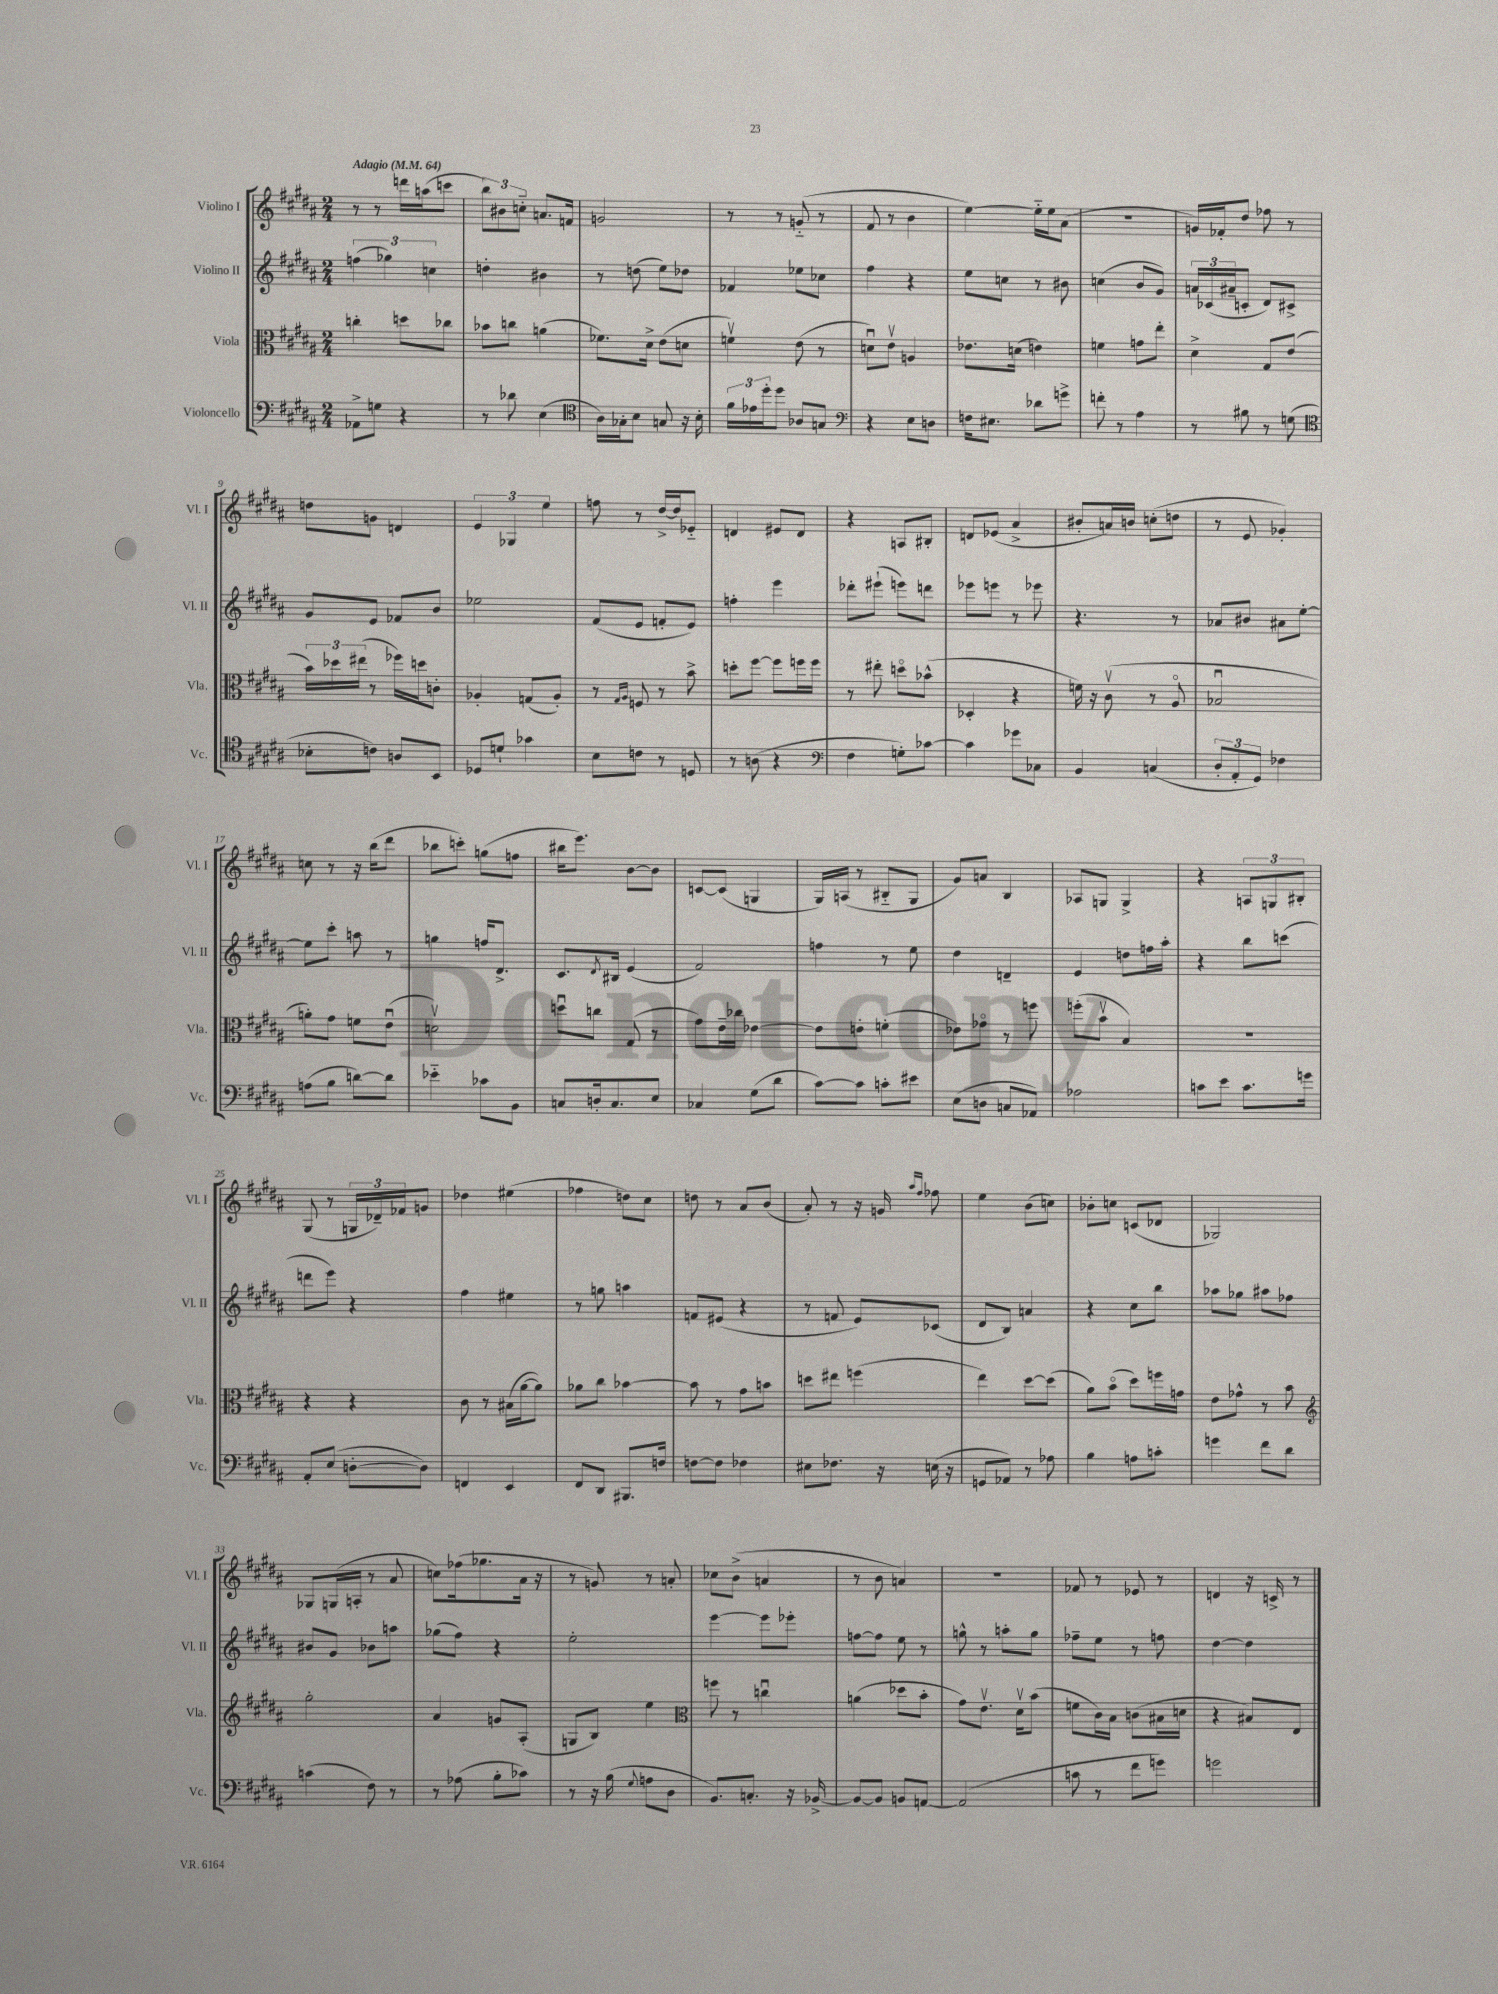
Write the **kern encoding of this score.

**kern	**kern	**kern	**kern
*staff4	*staff3	*staff2	*staff1
*clefF4	*clefC3	*clefG2	*clefG2
*k[f#c#g#d#a#]	*k[f#c#g#d#a#]	*k[f#c#g#d#a#]	*k[f#c#g#d#a#]
*M2/4	*M2/4	*M2/4	*M2/4
*MM64	*MM64	*MM64	*MM64
8AA-^	4cc'	(6ff	8r
8G	.	.	8r
.	.	6gg-)	.
4r	8dd	.	16ddd
.	.	.	(16aa
.	.	6cc	.
.	8cc-	.	8ccc
=	=	=	=
8r	8b-	4dd'	12bb)
.	.	.	12b#
8d-	8cc	.	.
.	.	.	12cc'~
(4E	(4a	4b#	8.a
.	.	.	16f
=	=	=	=
*clefC4	*	*	*
16A#)	8.f-)	8r	2g
16G-'	.	.	.
8B	.	(8dd	.
.	16d#^	.	.
8G	(8e	8ee)	.
16r	8d	8dd-	.
16B'	.	.	.
=	=	=	=
24f#	4fv)	4f-	8r
24e-	.	.	.
24dd#'	.	.	.
8dd#	.	.	8r
8A-	(8e	8ee-	(8g'~
8G	8r	8cc-	8r
=	=	=	=
*clefF4	*	*	*
4r	8du)	4ff#	8f#
.	8ev	.	8r
8E	4A	4r	4b
8D	.	.	.
=	=	=	=
16F	8.e-	8ee	[4ee)
8.E#	.	.	.
.	.	8cc	.
.	(16d	.	.
8d-	4e)	8r	16ee'~]
.	.	.	16ee
8g^	.	8b#	(8a#
=	=	=	=
8f'	4f	(4cc	2r
8r	.	.	.
4A#	8g	8b	.
.	8ee'	8g#)	.
=	=	=	=
8r	4d#^	24a	16g)
.	.	(24c-	.
.	.	.	16f-'
.	.	24a#~	.
8B#	.	8c'	8dd#
8r	8G#	8d#)	8ff-
(8G	(8e	8c#^	8r
=	=	=	=
*clefC4	*	*	*
8B-'	24b)	8g#	8dd
.	24dd-	.	.
.	(24ee#	.	.
8c)	8r	8e	8g
8A	16ff-)	8f-	4d
.	16dd	.	.
8BB	8c'	8b	.
=	=	=	=
8D-	4A-'	2ee-	6e
8d`	.	.	.
.	.	.	6G-
4g-	(8G	.	.
.	.	.	6ee
.	8A-')	.	.
=	=	=	=
8B	8r	(8f#	8ff
.	16qqG#	.	.
.	16qqA#	.	.
8c	8F	8e	8r
8r	8r	8f'	[16dd#^
.	.	.	16dd#]
8D	8b^	8e)	8e-'~
=	=	=	=
8r	8dd'	4ff'	4d
(8A	[8ff#	.	.
4r	8ff#]	4eee	8e#
.	16ff	.	8d
.	16ff	.	.
=	=	=	=
*clefF4	*	*	*
4F#	8r	8ddd-'	4r
.	8ee#'	(8eee#`	.
8G')	8ddo	8eee)	8A
[8c-	(8b-^^	8ddd	8B#'
=	=	=	=
4c-]	4D-'	8eee-	8d
.	.	8eee	(8e-
8g-	4r	8r	4a#^
8C-	.	8eee-	.
=	=	=	=
4BB	16f)	4.r	8b#'
.	16r	.	.
.	(8c#v	.	16a)
.	.	.	16b
(4C	8r	.	(8cc'
.	8A#o	8r	8dd
=	=	=	=
12D#'	2B-u	8a-	8r
12AA#'	.	.	.
.	.	8b#	8e
12GG#)	.	.	.
4F-	.	8a#	4g-')
.	.	[8ee'	.
=	=	=	=
(8A	8a')	8ee]	8cc
8B	8g#	8ccc#'	8r
[8d)	8f	8aa	16r
.	.	.	(16bb
8d]	(8eu	8r	8ddd#
=	=	=	=
4e-'~	2dv)	4gg	8bb-
.	.	.	8ccc')
8c-	.	16ff	(8gg
.	.	8.d#^	.
8BB	.	.	8ff
=	=	=	=
8C	8ddu	8.c#	16bb#
.	.	.	8.eee)
16D'	8cc	.	.
.	.	8qd#	.
8.C	.	16B#	.
.	(8G#	(4e	[8b
8E	8r	.	8b]
=	=	=	=
4C-	8g#)	2f#)	[8c
.	16e~	.	(8c]
.	16cc-	.	.
(8G#	[4e-	.	4G
8d#	.	.	.
=	=	=	=
[8c#)	8e-]	4ff	16G#)
.	.	.	(16A
8c#]	8e'	.	8r
8c'	(4f'	8r	8B#'~
8e#	.	8ee	8G#
=	=	=	=
(8E	8e-)	4dd#	8g#)
8D	8g-o	.	8a
8C	8r	4d~	4B
8AA-)	8ff	.	.
=	=	=	=
2A-	(8ff'	4e	8A-
.	8bv	.	8G
.	4B)	8dd	4G^
.	.	16ff	.
.	.	16aa#'	.
=	=	=	=
8c	2r	4r	4r
8e	.	.	.
8.c	.	8bb	12A
.	.	.	12G
.	.	(8ccc	.
.	.	.	12B#'
16g	.	.	.
=	=	=	=
8AA#'	4r	8ddd	(8G#
(8E	.	8eee)	8r
[8D'	4r	4r	24G
.	.	.	24d-~)
.	.	.	24f-
8D])	.	.	8g
=	=	=	=
4FF	8c#	4ff#	4dd-
.	8r	.	.
4EE	(16B#	4ee#	(4ee#
.	[16a#	.	.
.	8a#])	.	.
=	=	=	=
8FF#	8a-	8r	4ff-
8DD#	8cc#	8gg	.
8.BBB#	[4b-	4aa	8dd)
.	.	.	8cc#
16F	.	.	.
=	=	=	=
[8F	8b-]	8f	8dd
8F]	8r	(8e#	8r
4F-	8g#	4r	8a#
.	8b	.	(8b
=	=	=	=
8E#	8dd	8r	8a#')
8.F-	8ee#	8f	8r
.	(4ff	8e)	16r
16r	.	.	16g
.	.	.	16qqaa#
.	.	.	16qqff#
(16E	.	(8c-	8ff-
16r	.	.	.
=	=	=	=
8GG	4ee)	8d#	4ee
8AA-)	.	8B)	.
8r	[8dd#	4a	(8b
8A-	(8dd#]	.	8cc)
=	=	=	=
4B	8a#)	4r	8b-'
.	(8bo	.	8cc
8A	8dd#)	8cc#	(8c
8c'	16ff	8bb	8d-
.	16g	.	.
=	=	=	=
4g	8e	8aa-	2G-)
.	8g-^^	8gg-	.
8f#	8r	8aa#	.
8d#	8b	8ff-	.
=	=	=	=
*	*clefG2	*	*
(4c	2gg#'	8b#	8G-
.	.	8g#	(16G
.	.	.	16A'
8F#)	.	8b-	8r
8r	.	8aa	8a#
=	=	=	=
8r	4a#	(8gg-	8cc)
(8A-	.	8ff#)	(16ff-
.	.	.	8.gg-
8B'	8g	4r	.
8c-)	(8A#'	.	16a#
.	.	.	16r
=	=	=	=
8r	8G	2ee'	8r
16r	8B)	.	8g)
(16B	.	.	.
8qqG#	.	.	.
8A	4ee	.	8r
8D#	.	.	8a'
=	=	=	=
*	*clefC3	*	*
8.BB)	8ff	[4eee	8cc-
.	8r	.	(8b^
8.C'	.	.	.
.	4ccu	8eee]	4a
16r	.	8eee-'	.
[16BB-^	.	.	.
=	=	=	=
8BB-_	(4a	[8ff	8r
8BB-]	.	8ff]	8b
8BB	8dd-	8ee	4a)
[8AA	8b'	8r	.
=	=	=	=
(2AA]	8g#)	8gg^^	2r
.	8.ev	8r	.
.	.	8aa'	.
.	16d#v	.	.
.	(8b	8gg	.
=	=	=	=
8c	8f	8ff-~	8f-
8r	16c#)	8ee	8r
.	16B	.	.
8f#	(8c	8r	8e-
8g)	16B#	8ff	8r
.	16d	.	.
=	=	=	=
2g	4r	[4dd#	4d
.	8B#)	4dd#]	16r
.	.	.	16c^
.	8E	.	8r
==	==	==	==
*-	*-	*-	*-
